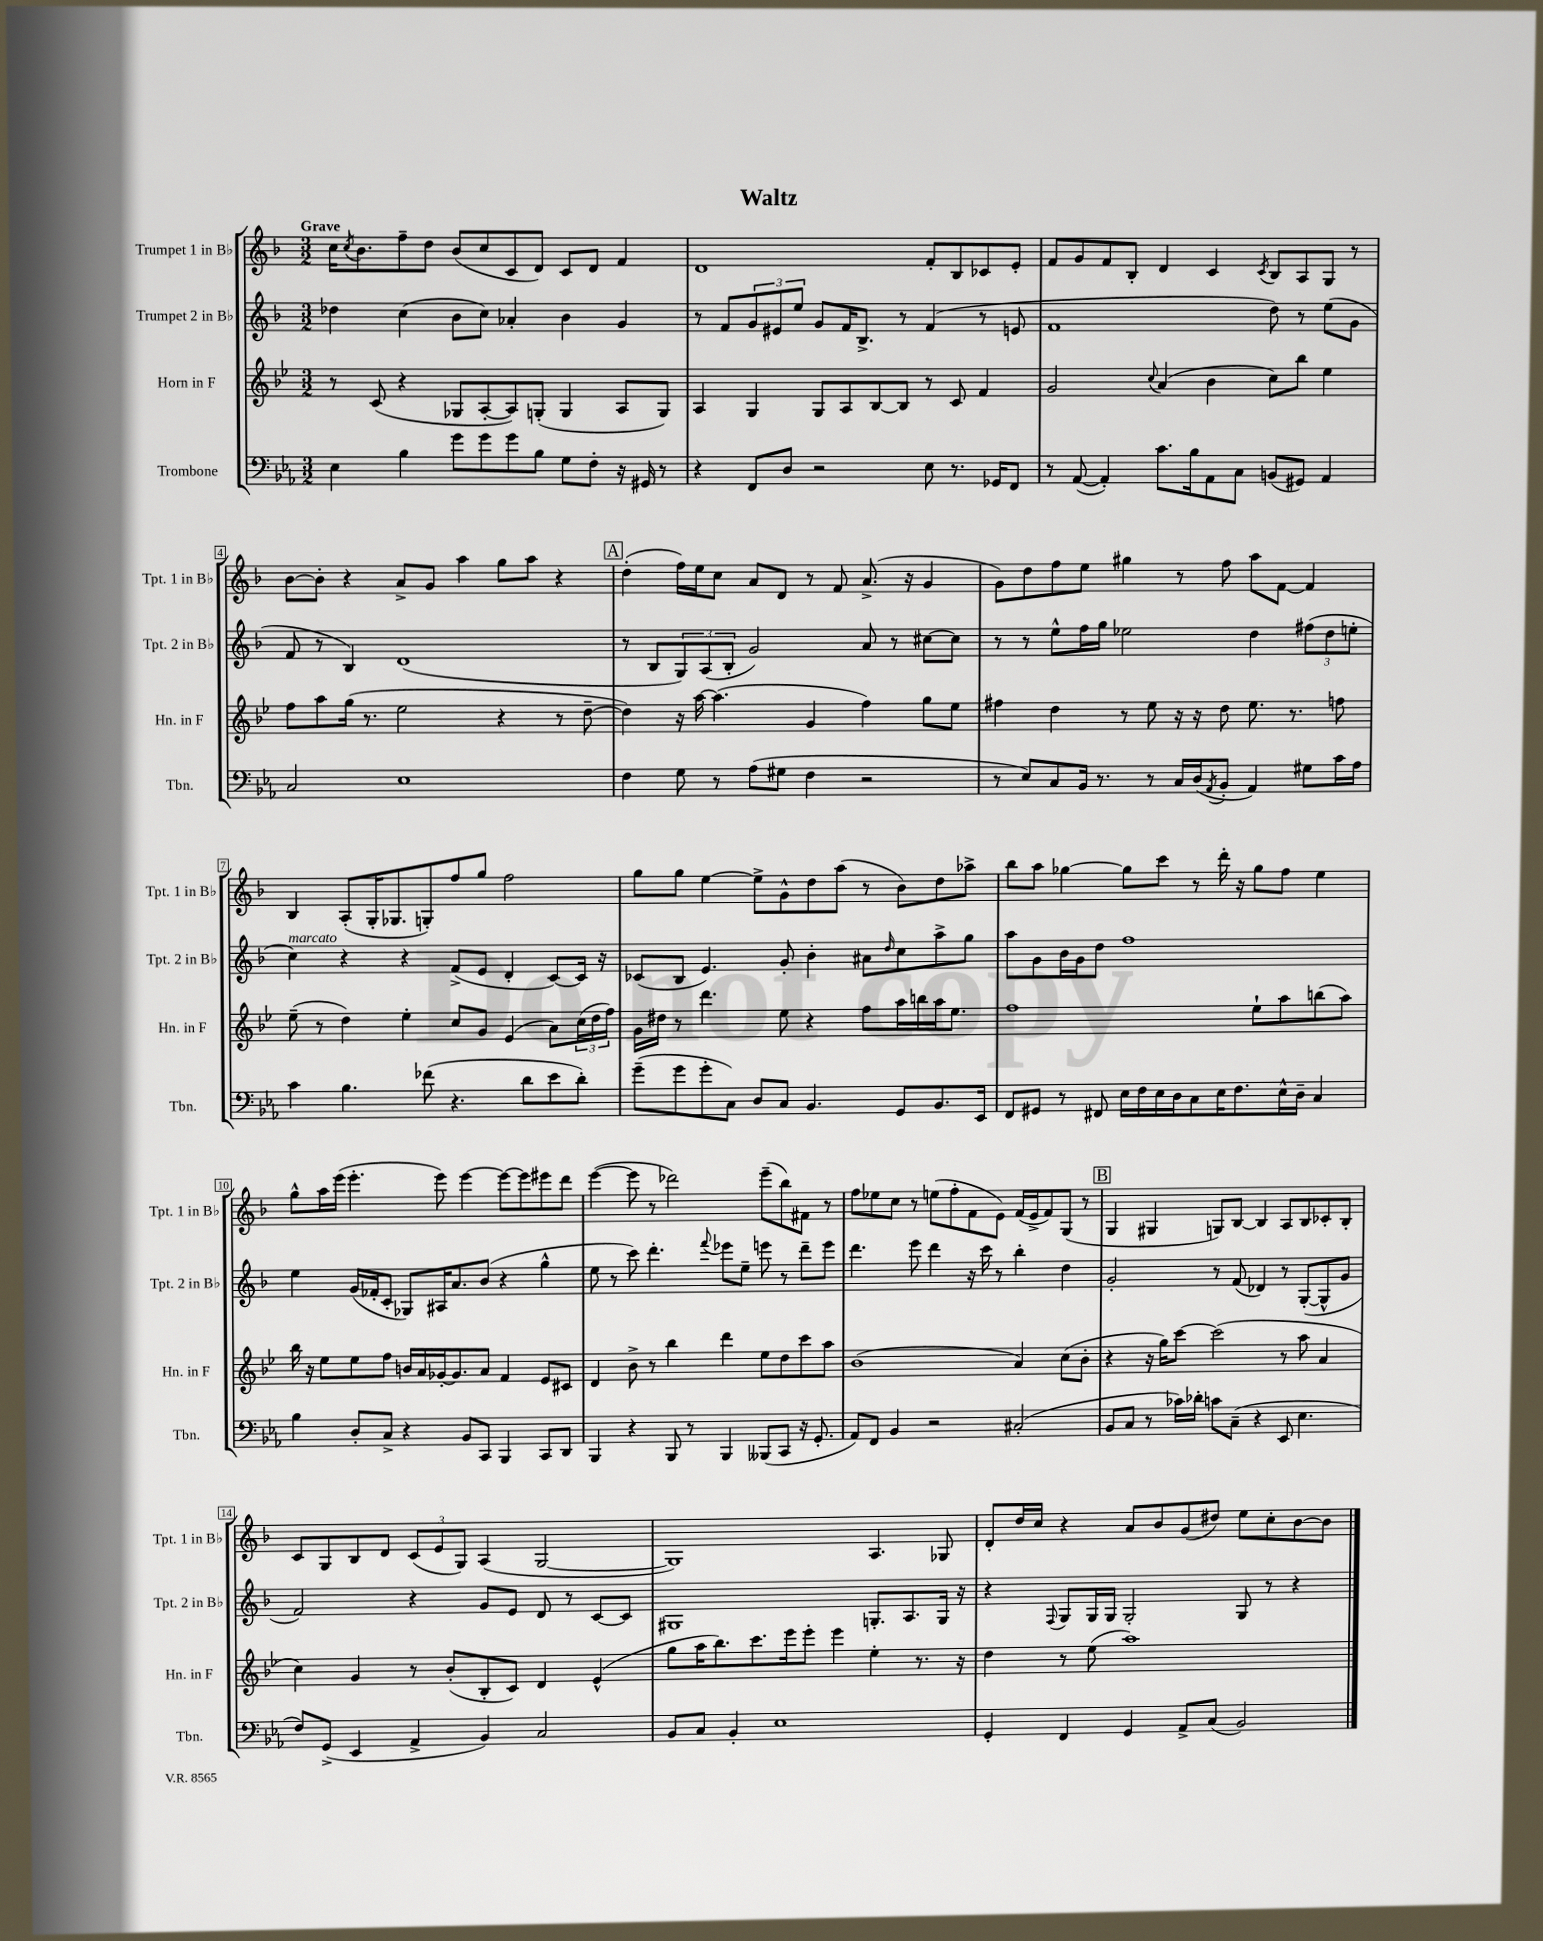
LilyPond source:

\header { title = "Waltz" }
<<
\new StaffGroup <<
\new Staff = "s0" \with { instrumentName = "Trumpet 1 in Bb" shortInstrumentName = "Tpt. 1 in Bb" } {
    \clef treble \key f \major \numericTimeSignature \time 3/2 \tempo "Grave"
    c''16 \acciaccatura { c''8 } bes'8. f''8-- d''8 bes'8( c''8 c'8 d'8) c'8 d'8 f'4 |
    d'1 f'8-. bes8 ces'8 e'8-. |
    f'8 g'8 f'8 bes8-. d'4 c'4 \acciaccatura { c'8 } bes8 a8 g8 r8 |
    bes'8~ bes'8-. r4 a'8-> g'8 a''4 g''8 a''8 r4 |
    \mark \markup { \box "A" } d''4-.( f''16) e''16 c''8 a'8 d'8 r8 f'8 a'8.->( r16 g'4 |
    g'8) d''8 f''8 e''8 gis''4 r8 f''8 a''8 f'8~ f'4 |
    bes4 a8-.( g16-. ges8. g8-.) f''8 g''8 f''2 |
    g''8 g''8 e''4~ e''8-> g'8-^ d''8 a''8( r8 bes'8) d''8 aes''8-> |
    bes''8 a''8 ges''4~ ges''8 c'''8 r8 d'''16-. r16 ges''8 f''8 e''4 |
    g''8-^ a''16 e'''16( e'''4.-. e'''8) e'''4~ e'''8~ e'''8 eis'''8 d'''8 |
    e'''4~( e'''8 r8 des'''2) e'''8--( bes''8) fis'8 r8 |
    f''8 ees''8 c''8 r8 e''8( f''8-. f'8 e'8) f'16( e'16-> f'8) g8( r8 |
    \mark \markup { \box "B" } g4 gis4 g8) bes8~ bes4 a8 bes8 ces'8-. bes8-. |
    c'8 g8 bes8 d'8 \tuplet 3/2 { c'8( e'8 g8) } a4( g2~ |
    g1) a4. ges8 |
    d'8-. d''16 c''16 r4 a'8 bes'8 g'8( dis''8) e''8 c''8-. bes'8~ bes'8 \bar "|." |
}
\new Staff = "s1" \with { instrumentName = "Trumpet 2 in Bb" shortInstrumentName = "Tpt. 2 in Bb" } {
    \clef treble \key f \major \numericTimeSignature \time 3/2
    des''4 c''4( bes'8 c''8) aes'4-. bes'4 g'4 |
    r8 f'8 \tuplet 3/2 { g'8 eis'8 e''8 } g'8 f'16 bes8.-> r8 f'4( r8 e'8 |
    f'1 d''8) r8 e''8( g'8 |
    f'8 r8 bes4) d'1( |
    \mark \markup { \box "A" } r8 bes8 \tuplet 3/2 { g8) a8( bes8-. } g'2) a'8 r8 cis''8~ cis''8 |
    r8 r8 e''8-^ f''16 g''16 ees''2 d''4 \tuplet 3/2 { fis''8( d''8 e''8-. } |
    c''4^\markup { \italic "marcato" }) r4 r4 f'8->( e'8 d'4-. c'8~) c'16 r16 |
    ces'8( bes8 e'4.) g'8-. bes'4-. ais'8 \grace { d''16 } c''8 a''8-> g''8 |
    a''8 g'8 bes'16 g'16 d''8 f''1 |
    e''4 g'16( fes'16-. c'8-. ges8) ais16 a'8. bes'8( r4 g''4-^ |
    e''8 r8 c'''8) d'''4.-. \appoggiatura { f'''8 } ees'''8 e''8-- e'''8 r8 d'''8-- e'''8 |
    d'''4. e'''8 d'''4 r16 c'''16 r8 bes''4-. d''4 |
    \mark \markup { \box "B" } g'2-. r8 f'8( des'4) r8 g8~-.( g8-^ g'8 |
    f'2) r4 g'8 e'8 d'8 r8 c'8~ c'8 |
    gis1 g8.-. a8. g16 r16 |
    r4 \appoggiatura { f8 } g8 g16 g16 g2-. g8 r8 r4 \bar "|." |
}
\new Staff = "s2" \with { instrumentName = "Horn in F" shortInstrumentName = "Hn. in F" } {
    \clef treble \key bes \major \numericTimeSignature \time 3/2
    r8 c'8( r4 ges8 a8~-. a8) g8-.( g4 a8 g8) |
    a4 g4 g8 a8 bes8~ bes8 r8 c'8 f'4 |
    g'2 \appoggiatura { c''8 } a'4( bes'4 c''8) bes''8 ees''4 |
    f''8 a''8 g''16( r8. ees''2 r4 r8 d''8~-- |
    \mark \markup { \box "A" } d''4) r16 a''16~ a''4.( g'4 f''4) g''8 ees''8 |
    fis''4 d''4 r8 ees''8 r16 r16 d''8 ees''8. r8. f''8 |
    ees''8--( r8 d''4) ees''4-. c''8 g'8 ees'4( a'8) \tuplet 3/2 { c''16( d''16 f''16) } |
    g'16 dis''16 r8 d'''4. ees''8 r4 f''8 a''16 b''16 a''16 ees''8. |
    f''1 ees''8-! a''8 b''8( a''8) |
    bes''16 r16 ees''8 ees''8 f''8 b'16 a'16 ges'16~-. ges'8. a'8 f'4 ees'8 cis'8 |
    d'4 bes'8-> r8 bes''4 d'''4 ees''8 d''8 c'''8 a''8 |
    bes'1( a'4) c''8( bes'8-. |
    \mark \markup { \box "B" } r4 r16 g''16) c'''8~ c'''2( r8 a''8 a'4 |
    c''4) g'4 r8 bes'8-.( bes8-. c'8) d'4 ees'4-^( |
    g''8 a''16 bes''8.) c'''8. ees'''16 ees'''8-. ees'''4 ees''4-. r8. r16 |
    d''4 r8 ees''8( a''1) \bar "|." |
}
\new Staff = "s3" \with { instrumentName = "Trombone" shortInstrumentName = "Tbn." } {
    \clef bass \key ees \major \numericTimeSignature \time 3/2
    ees4 bes4 g'8 g'8 g'8 bes8 g8 f8-. r16 gis,16 r8 |
    r4 f,8 d8 r2 ees8 r8. ges,16 f,8 |
    r8 aes,8~( aes,4-.) c'8. bes16 aes,8 c8 b,8( gis,8) aes,4 |
    c2 ees1 |
    \mark \markup { \box "A" } f4 g8 r8 aes8( gis8 f4 r2 |
    r8 ees8) c8 bes,16 r8. r8 c16 d16( \acciaccatura { aes,8 } bes,8-. aes,4) gis8 c'16 aes16 |
    c'4 bes4. fes'8( r4. d'8 ees'8 d'8-.) |
    g'8--( g'8 g'8-. c8) d8 c8 bes,4. g,8 bes,8. ees,16 |
    f,8 gis,8 r8 fis,8 ees16 f16 ees16 d16 c8 ees16 f8. ees16-^ d16-- c4 |
    bes4 d8-. c8-> r4 bes,8 c,8 bes,,4 c,8 d,8 |
    bes,,4 r4 bes,,8 r8 bes,,4 beses,,8( c,8 r16 g,8.-. |
    aes,8) f,8 bes,4 r2 cis2-.( |
    \mark \markup { \box "B" } bes,8 c8 r8 ces'16) des'16-. c'8 c8--( r4 ees,8 ees4. |
    f8) g,8->( ees,4 aes,4-> bes,4) c2 |
    bes,8 c8 bes,4-. ees1 |
    g,4-. f,4 g,4 aes,8-> c8( bes,2) \bar "|." |
}
>>
>>
\layout { \context { \Score \override BarNumber.stencil = #(make-stencil-boxer 0.1 0.3 ly:text-interface::print) } }
